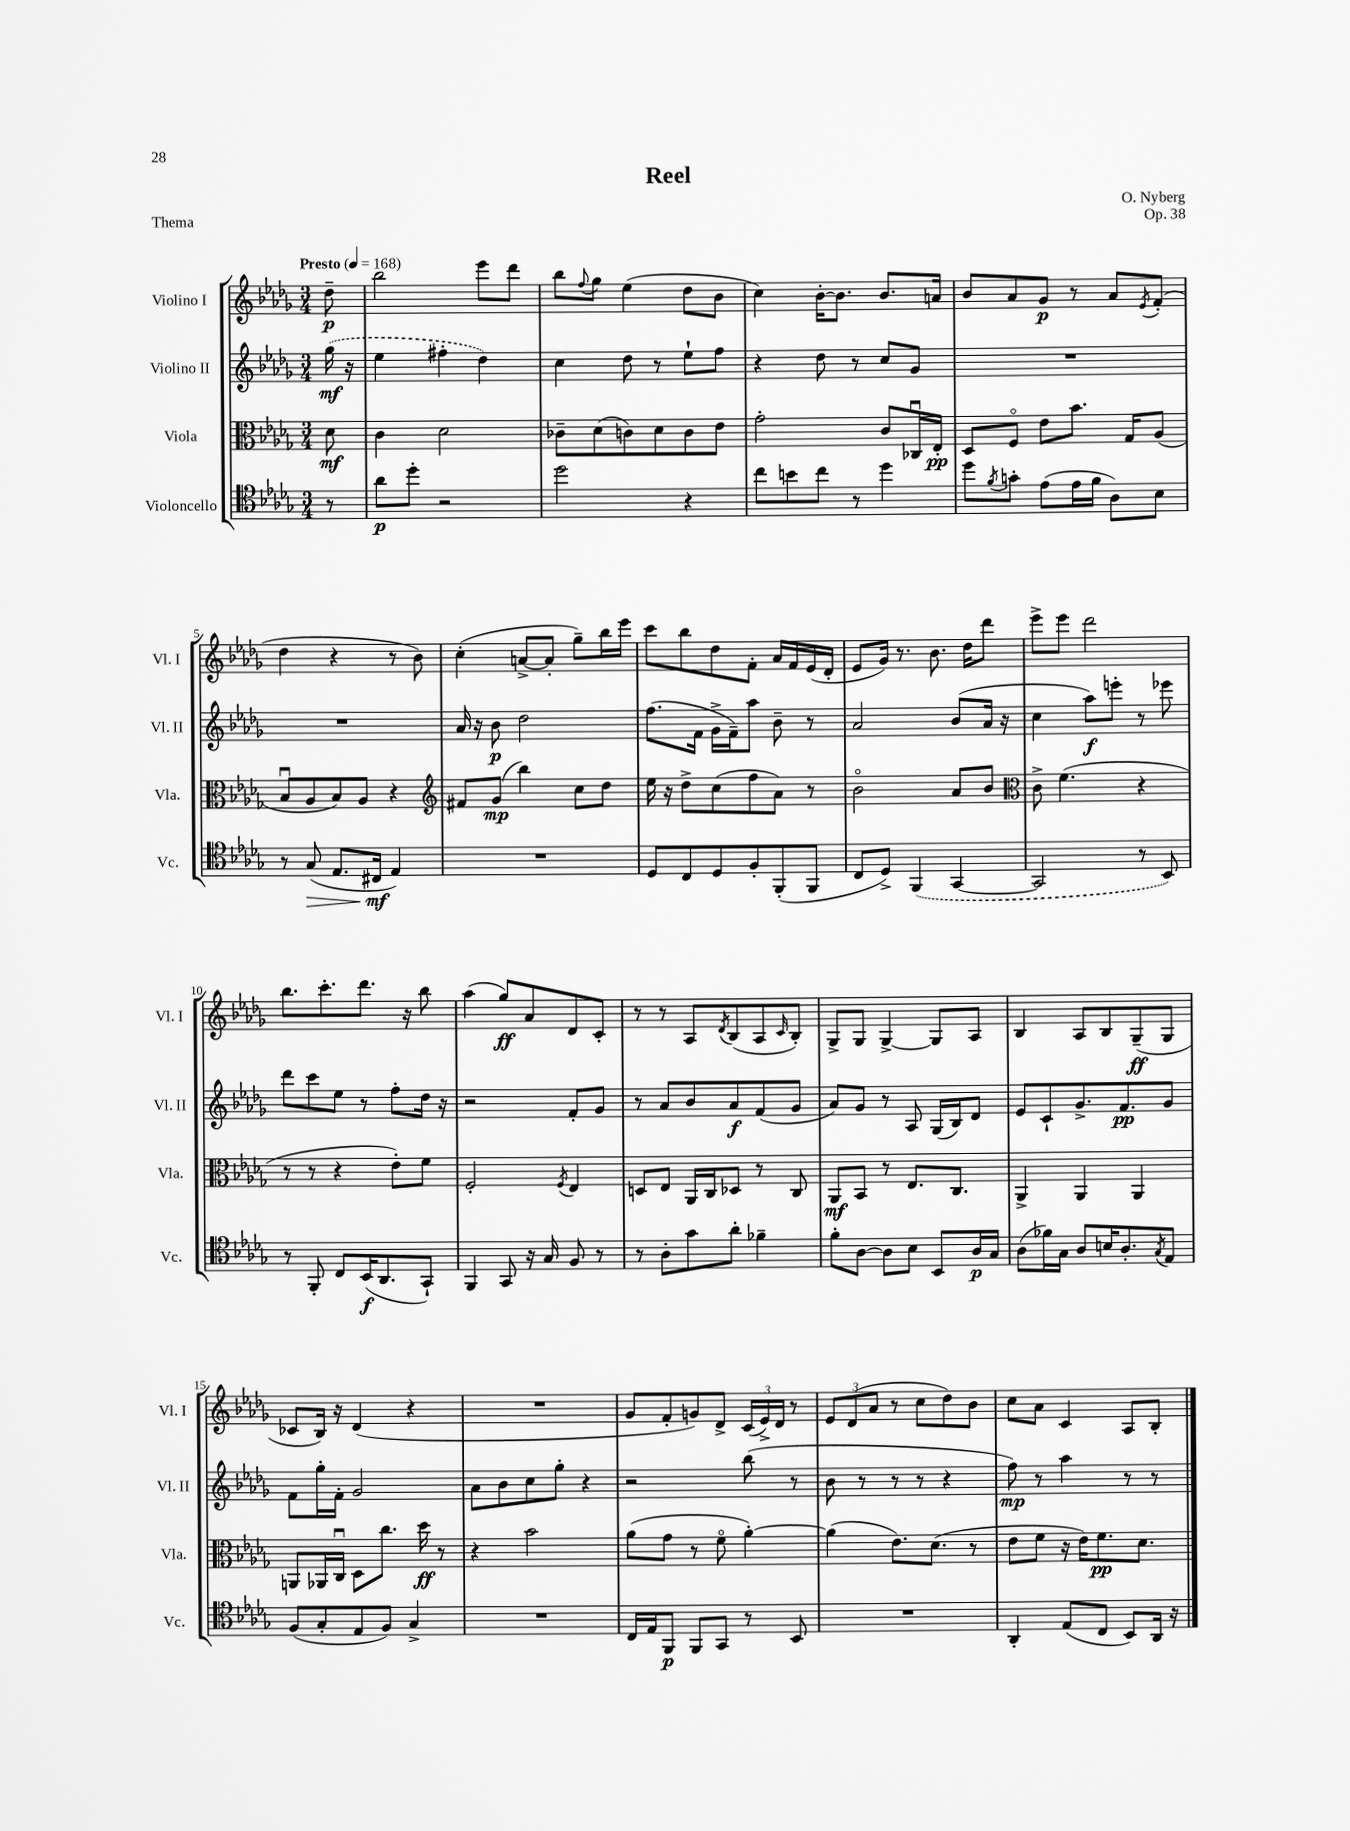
\header { title = "Reel" composer = "O. Nyberg" opus = "Op. 38" piece = "Thema" }
<<
\new StaffGroup <<
\new Staff = "s0" \with { instrumentName = "Violino I" shortInstrumentName = "Vl. I" } {
    \clef treble \key des \major \numericTimeSignature \time 3/4 \partial 8 \tempo "Presto" 4 = 168
    des''8--\p |
    bes''2 ees'''8 des'''8 |
    bes''8 \appoggiatura { f''8 } ges''8 ees''4( des''8 bes'8 |
    c''4) bes'16~-. bes'8. bes'8. a'16 |
    bes'8 aes'8 ges'8\p r8 aes'8 \acciaccatura { ees'8 } f'8-.( |
    des''4 r4 r8 bes'8) |
    c''4-.( a'8~-> a'8-. ges''8--) bes''16 ees'''16 |
    c'''8 bes''8 des''8 f'8-. aes'16 f'16 ees'16( des'16-. |
    ees'8 ges'16) r8. bes'8. des''16 des'''8 |
    ees'''8-> ees'''8 des'''2 |
    bes''8. c'''8.-. des'''8. r16 bes''8 |
    aes''4( ges''8\ff) aes'8 des'8 c'8-. |
    r8 r8 aes8 \acciaccatura { des'8 } bes8( aes8 \grace { c'16 } bes8-.) |
    ges8-> ges8 ges4~-> ges8 aes8 |
    bes4 aes8 bes8 ges8--\ff( ges8 |
    ces'8 bes16) r16 des'4( r4 |
    R2. |
    ges'8 f'8-. g'8) des'8-> \tuplet 3/2 { c'16( ees'16->) des'16 } r8 |
    \tuplet 3/2 { ees'8 des'8( aes'8 } r8 c''8 des''8) bes'8 |
    c''8 aes'8 c'4 aes8 bes8-. \bar "|." |
}
\new Staff = "s1" \with { instrumentName = "Violino II" shortInstrumentName = "Vl. II" } {
    \clef treble \key des \major \numericTimeSignature \time 3/4 \partial 8
    \once \slurDashed ges''16\mf( r16 |
    ees''4 fis''4-. des''4) |
    c''4 des''8 r8 ees''8-! f''8 |
    r4 des''8 r8 c''8 ges'8 |
    R2. |
    R2. |
    aes'16 r16 bes'8\p des''2 |
    f''8.( f'16 ges'16-> f'16--) aes''8 bes'8-- r8 |
    aes'2 bes'8( aes'16 r16 |
    c''4 aes''8\f) e'''8-. r8 ees'''8 |
    des'''8 c'''8 ees''8 r8 f''8-. des''16 r16 |
    r2 f'8-. ges'8 |
    r8 aes'8 bes'8 aes'8\f f'8( ges'8 |
    aes'8) ges'8 r8 aes8 ges16( bes16) des'8 |
    ees'8 c'8-! ges'8.-> f'8.\pp ges'8 |
    f'8 ges''16-. f'16-. ges'2 |
    aes'8 bes'8 c''8 ges''8-. r4 |
    r2 bes''8( r8 |
    bes'8 r8 r8 r8 r4 |
    f''8\mp) r8 aes''4 r8 r8 \bar "|." |
}
\new Staff = "s2" \with { instrumentName = "Viola" shortInstrumentName = "Vla." } {
    \clef alto \key des \major \numericTimeSignature \time 3/4 \partial 8
    des'8\mf |
    c'4 des'2 |
    ces'8-- des'8( c'8) des'8 c'8 ees'8 |
    ges'2-. c'8 ces16\downbow ees16-.\pp |
    des8 f8\flageolet ees'8 bes'8. ges16 aes8( |
    bes8\downbow aes8 bes8) aes8 r4 |
    \clef treble fis'8 ges'8\mp( bes''4) c''8 des''8 |
    ees''16 r16 des''8-> c''8( f''8 aes'8) r8 |
    bes'2\flageolet aes'8 bes'8 |
    \clef alto c'8-> f'4.( r4 |
    r8 r8 r4 ees'8-.) f'8 |
    f2-. \acciaccatura { f8 } ees4 |
    d8 ees8 aes,16 c16 des8 r8 c8 |
    aes,8\mf bes,8 r8 ees8. c8. |
    aes,4-> aes,4 aes,4 |
    a,8 aes,16 c16\downbow des8 c''8. des''16\ff r8 |
    r4 bes'2 |
    aes'8( ges'8 r8 f'8\flageolet aes'4~-.) |
    aes'4( ees'8.) des'8.( r8 |
    ees'8 f'8 r16 ees'16) f'8.\pp des'8. \bar "|." |
}
\new Staff = "s3" \with { instrumentName = "Violoncello" shortInstrumentName = "Vc." } {
    \clef tenor \key des \major \numericTimeSignature \time 3/4 \partial 8
    r8 |
    aes'8\p des''8-. r2 |
    des''2 r4 |
    c''8 b'8 c''8 r8 des''4 |
    des''8 \acciaccatura { f'8 } g'8-. ees'8( ees'16 f'16 aes8) bes8 |
    r8 ges8\>( ees8. cis16\mf\! ees4) |
    R2. |
    des8 c8 des8 f8-. f,8-.( f,8 |
    c8 des8->) \once \slurDashed f,4( ges,4~ |
    ges,2 r8 bes,8) |
    r8 f,8-. c8 bes,16\f( aes,8. ges,8-!) |
    f,4 ges,8 r16 ges16 f8 r8 |
    r8 aes8-. ges'8 aes'8-. fes'4-- |
    f'8-. aes8~ aes8 bes8 bes,8 aes16\p ges16 |
    aes8( fes'16) ges16 aes8 b16 aes8.-. \acciaccatura { ges8 } ees8 |
    f8( ges8-. ees8 f8) ges4-> |
    R2. |
    c16 ees16 f,8\p f,8 ges,8 r8 bes,8 |
    R2. |
    aes,4-. ees8( c8 bes,8) aes,16 r16 \bar "|." |
}
>>
>>
